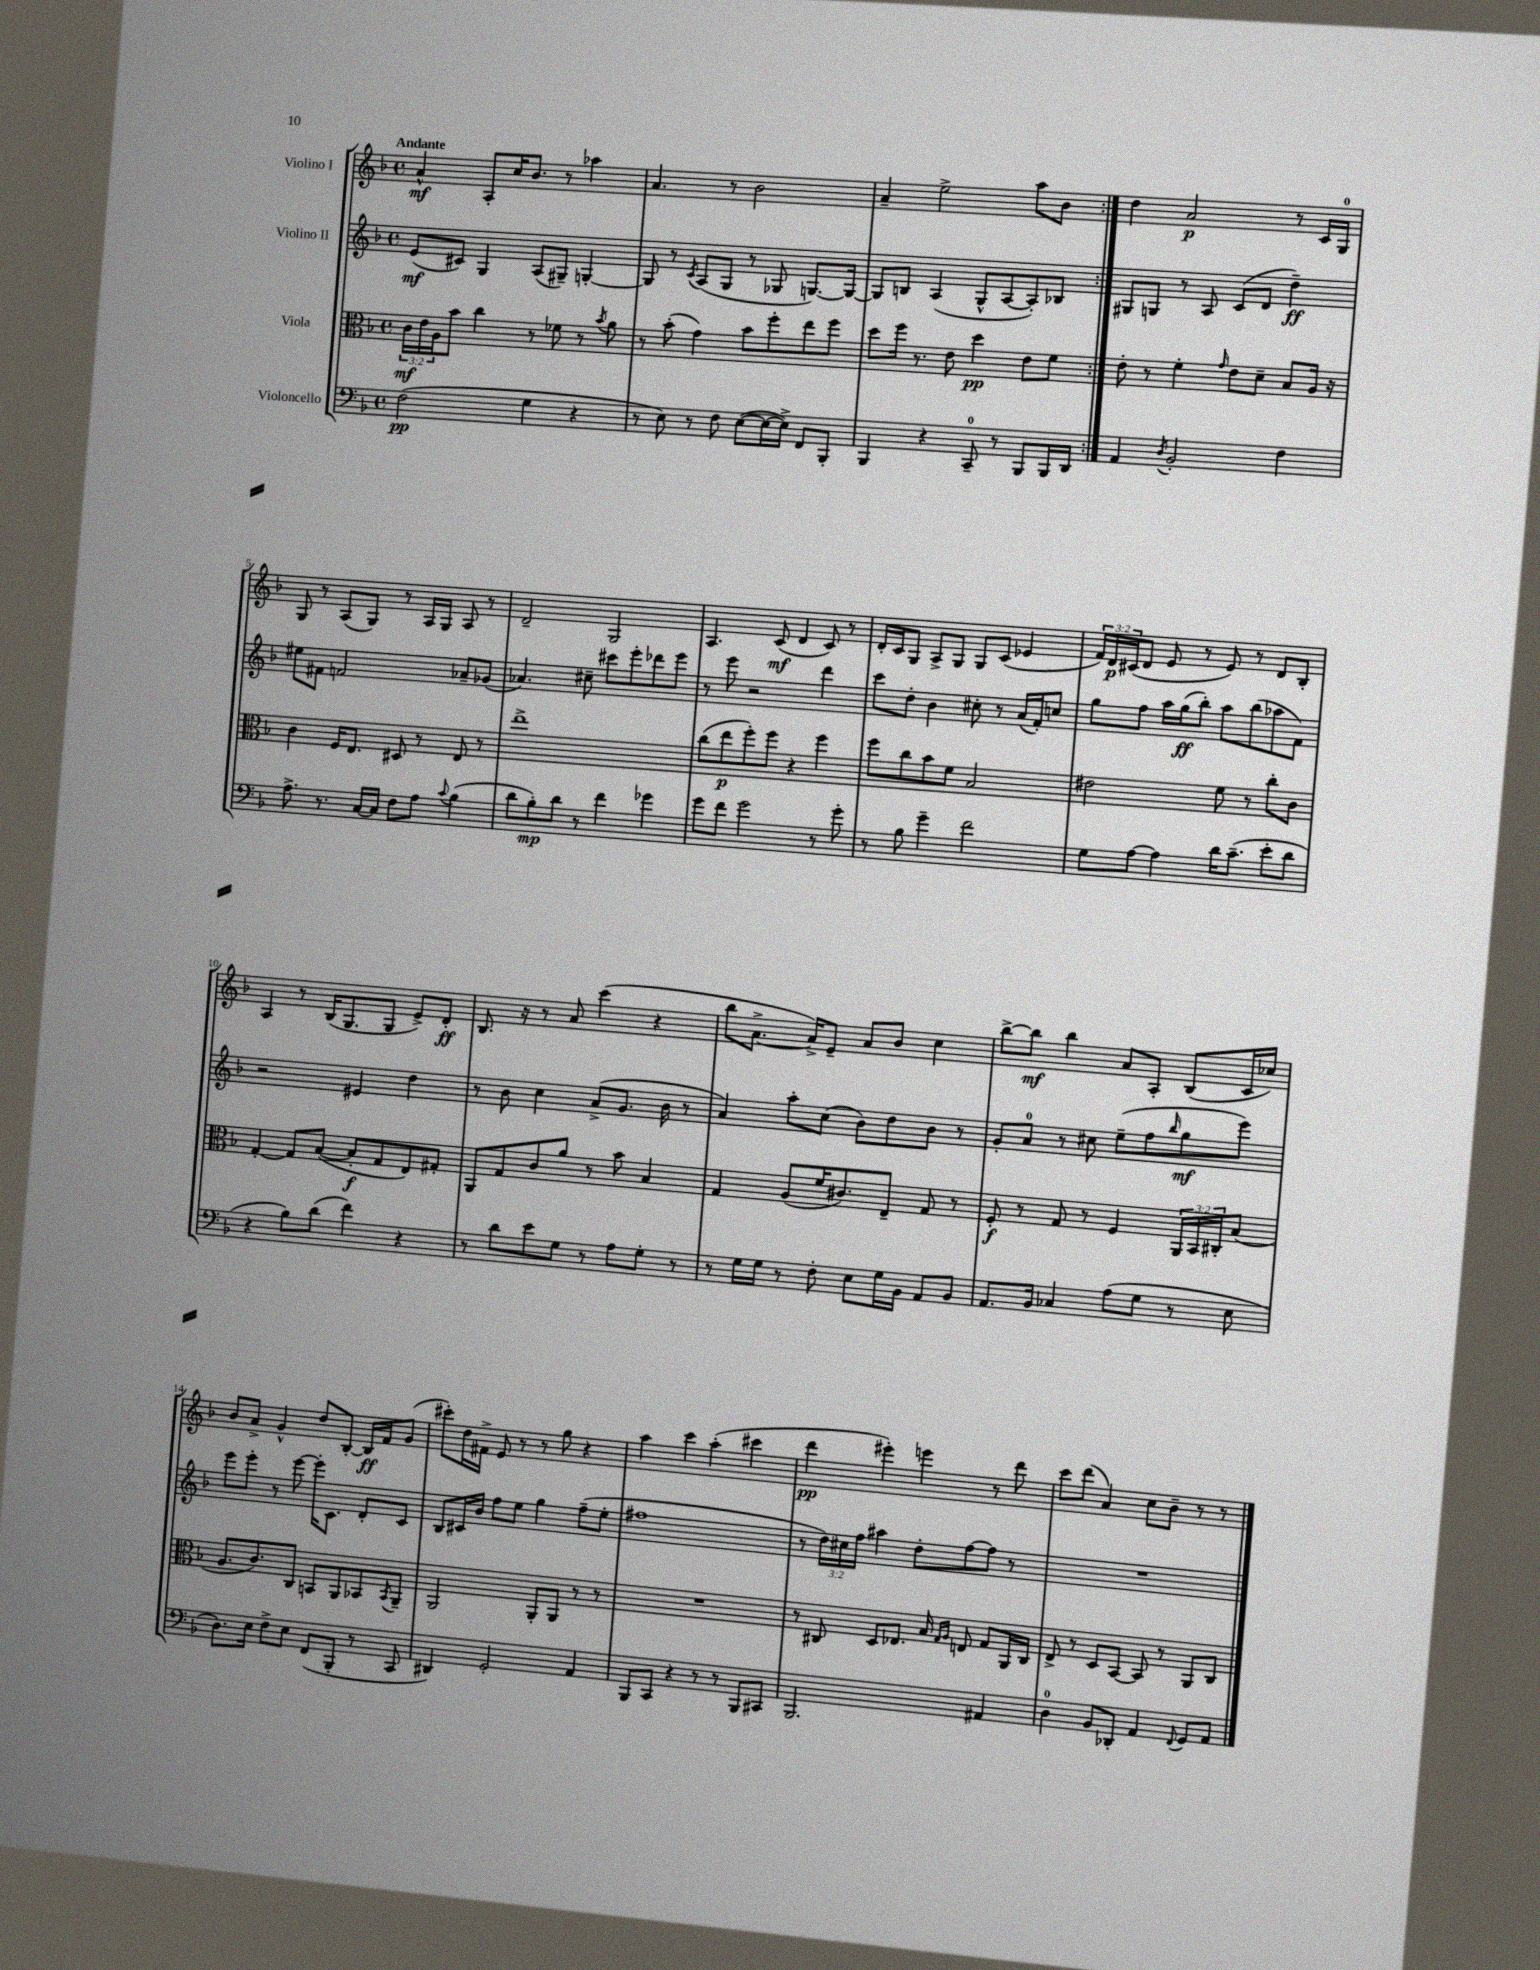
<<
\new StaffGroup <<
\new Staff = "s0" \with { instrumentName = "Violino I" } {
    \clef treble \key f \major \defaultTimeSignature \time 4/4 \override Staff.TupletNumber.text = #tuplet-number::calc-fraction-text \tempo "Andante"
    \repeat volta 2 { a'4-^\mf a8-. c''16 bes'8. r8 aes''4 |
    a'4. r8 bes'2 |
    a'4-- e''2-> a''8 bes'8 | }
    d''4 a'2\p r8 c'16 g16-0 |
    g8 r8 a8( g8) r8 a16 g16 a8 r8 |
    d'2-- g2 |
    a4. c'8\mf( d'4 c'8) r8 |
    d'16-. c'16 g8 a8-> g8 g8 c'8( ees'4 |
    \tuplet 3/2 { f'16) d'16\p cis'16( } d'8 e'8 r8 e'8) r8 d'8 bes8-. |
    a4 r8 bes16( g8. g8 e'8->) d'8-.\ff |
    bes8. r16 r8 a'8 c'''4( r4 |
    bes''8 a'8.~-> a'16->) e'8-- a'8 bes'8 c''4 |
    bes''8~-> bes''8\mf bes''4 a'8 a8-. bes8( c'16 ces''16) |
    bes'8 a'8-> g'4-^ d''8 bes8~-. bes16\ff f'16 g'8( |
    cis'''8-.) d''16 fis'16-> e'8 r8 r8 g''8 r4 |
    a''4 c'''4 a''4-.( cis'''4 |
    d'''4\pp eis'''4-.) e'''4 r8 d'''8 |
    c'''8 d'''8( a'4) c''8 bes'8-- r8 r8 \bar "|." |
}
\new Staff = "s1" \with { instrumentName = "Violino II" } {
    \clef treble \key f \major \defaultTimeSignature \time 4/4 \override Staff.TupletNumber.text = #tuplet-number::calc-fraction-text
    \repeat volta 2 { e'8\mf( cis'8) g4 a8( gis8--) g4~-. |
    g8 r8 \acciaccatura { c'8 } a8( g8 r8 ges8 g8.~) g16~ |
    g8 b8 a4( g8-^ a8~ a8-.) bes8 | }
    gis8 g8 r8 a8 c'8( d'8 d''4--\ff) |
    eis''8 fis'8 f'2 aes'8-- ges'8( |
    aes'4.) cis''8-- cis'''8 e'''8-. des'''8 e'''8 |
    r8 e'''8 r2 d'''4 |
    c'''8 d''8-. bes'4 cis''8-. r8 a'16( f'16-.) c''8 |
    g''8 f''8 a''16 g''16\ff( bes''8-.) a''8 bes''8( aes''8 f'8) |
    r2 eis'4 d''4 |
    r8 bes'8 c''4 a'8->( g'8. bes'16 r8 |
    a'4) a''8-. c''8( bes'8) d''8 bes'8 r8 |
    g'8-. a'8-0 r8 cis''8 e''8--( f''8 \grace { bes''16 } g''8\mf e'''8) |
    e'''8 e'''8-. r8 e'''8~ e'''16-. c'8. d'8-. c'8 |
    bes8 cis'16 bes'16 f''8 e''8 g''4 f''8--( e''8-. |
    fis''1 |
    r8 \tuplet 3/2 { d''16) cis''16 f''16 } ais''4 d''8-. f''8~ f''8 r8 |
    R1 \bar "|." |
}
\new Staff = "s2" \with { instrumentName = "Viola" } {
    \clef alto \key f \major \defaultTimeSignature \time 4/4 \override Staff.TupletNumber.text = #tuplet-number::calc-fraction-text
    \repeat volta 2 { \tuplet 3/2 { c'16\mf e'16 a16 } bes'8 c''4 r8 fes'8 r8 \acciaccatura { bes'8 } a'8 |
    r8 bes'8-.( g'4) bes'8 f''8-. e''8 f''8 |
    d''8 f''16 r8. e'8 d''4\pp e'8 f'8 | }
    e'8-. r8 f'4-. \grace { g'16 } e'8 d'8-- bes8 a16 r16 |
    c'4 f16 e8. dis8 r8 e8 r8 |
    e''1-> |
    c''8( e''8\p f''8-.) f''8 r4 f''4 |
    f''8 c''8 bes'8 f'8 bes2 |
    eis'2 f'8 r8 c''8-. c'8 |
    g4~-. g8 bes8~( bes8-.\f g8 e8) gis8-. |
    a,8 g8 c'8 a'8 r8 bes'8 bes4 |
    g4 a8( f'16 cis'8.) e8-- g8 r8 |
    f8-.\f r8 g8 r8 f4 \tuplet 3/2 { a,16 bes,16 cis16-. } bes8( |
    a8. c'8.) c8 b,8 a,8 bes,8 \acciaccatura { bes,8 } a,8-- |
    a,2 a,8-. a,8 r8 r8 |
    R1 |
    r8 cis8 d8 ees8. bes16 \grace { g16 a16 } e8 g8 a,16 cis16 |
    e8-> r8 d8 bes,8~ bes,8 r8 a,8 c8 \bar "|." |
}
\new Staff = "s3" \with { instrumentName = "Violoncello" } {
    \clef bass \key f \major \defaultTimeSignature \time 4/4
    \repeat volta 2 { f2\pp( g4 r4 |
    r8 e8) r8 f8 e8~( e16~ e16->) f,8 bes,,8-. |
    bes,,4 r4 c,8-0-- r8 bes,,8 bes,,16 d,16 | }
    a,4 \acciaccatura { d8 } bes,2-. f4 |
    a8.-> r8. c16~ c16 f8 a8 \appoggiatura { c'8 } bes4( |
    d'8 bes8-.\mp) d'8 r8 f'4 ges'4 |
    g'8 f'8 g'2 r8 g'8-. |
    r8 bes8 g'4-- f'2 |
    g8 a8~ a4 d'16 c'8.--( e'8-. d'8 |
    r4 bes8) d'8( f'4) r4 |
    r8 d'8 e'8 g8 r8 a8 g8-. r8 |
    r8 g16 g16 r8 f8-. e8 g16 bes,16 a,8 bes,8 |
    a,8. bes,16 ces4 a8( g8 r8 e8 |
    d8.) e16 f8-> e8 f,8( bes,,8-. r8 c,8 |
    dis,4) g,2-. a,4 |
    bes,,8 c,8 r4 r8 r8 bes,,8 cis,8 |
    bes,,2. ais,4 |
    d4-0 bes,8 des,8-. a,4 \appoggiatura { f,8 } g,8 a,8 \bar "|." |
}
>>
>>
